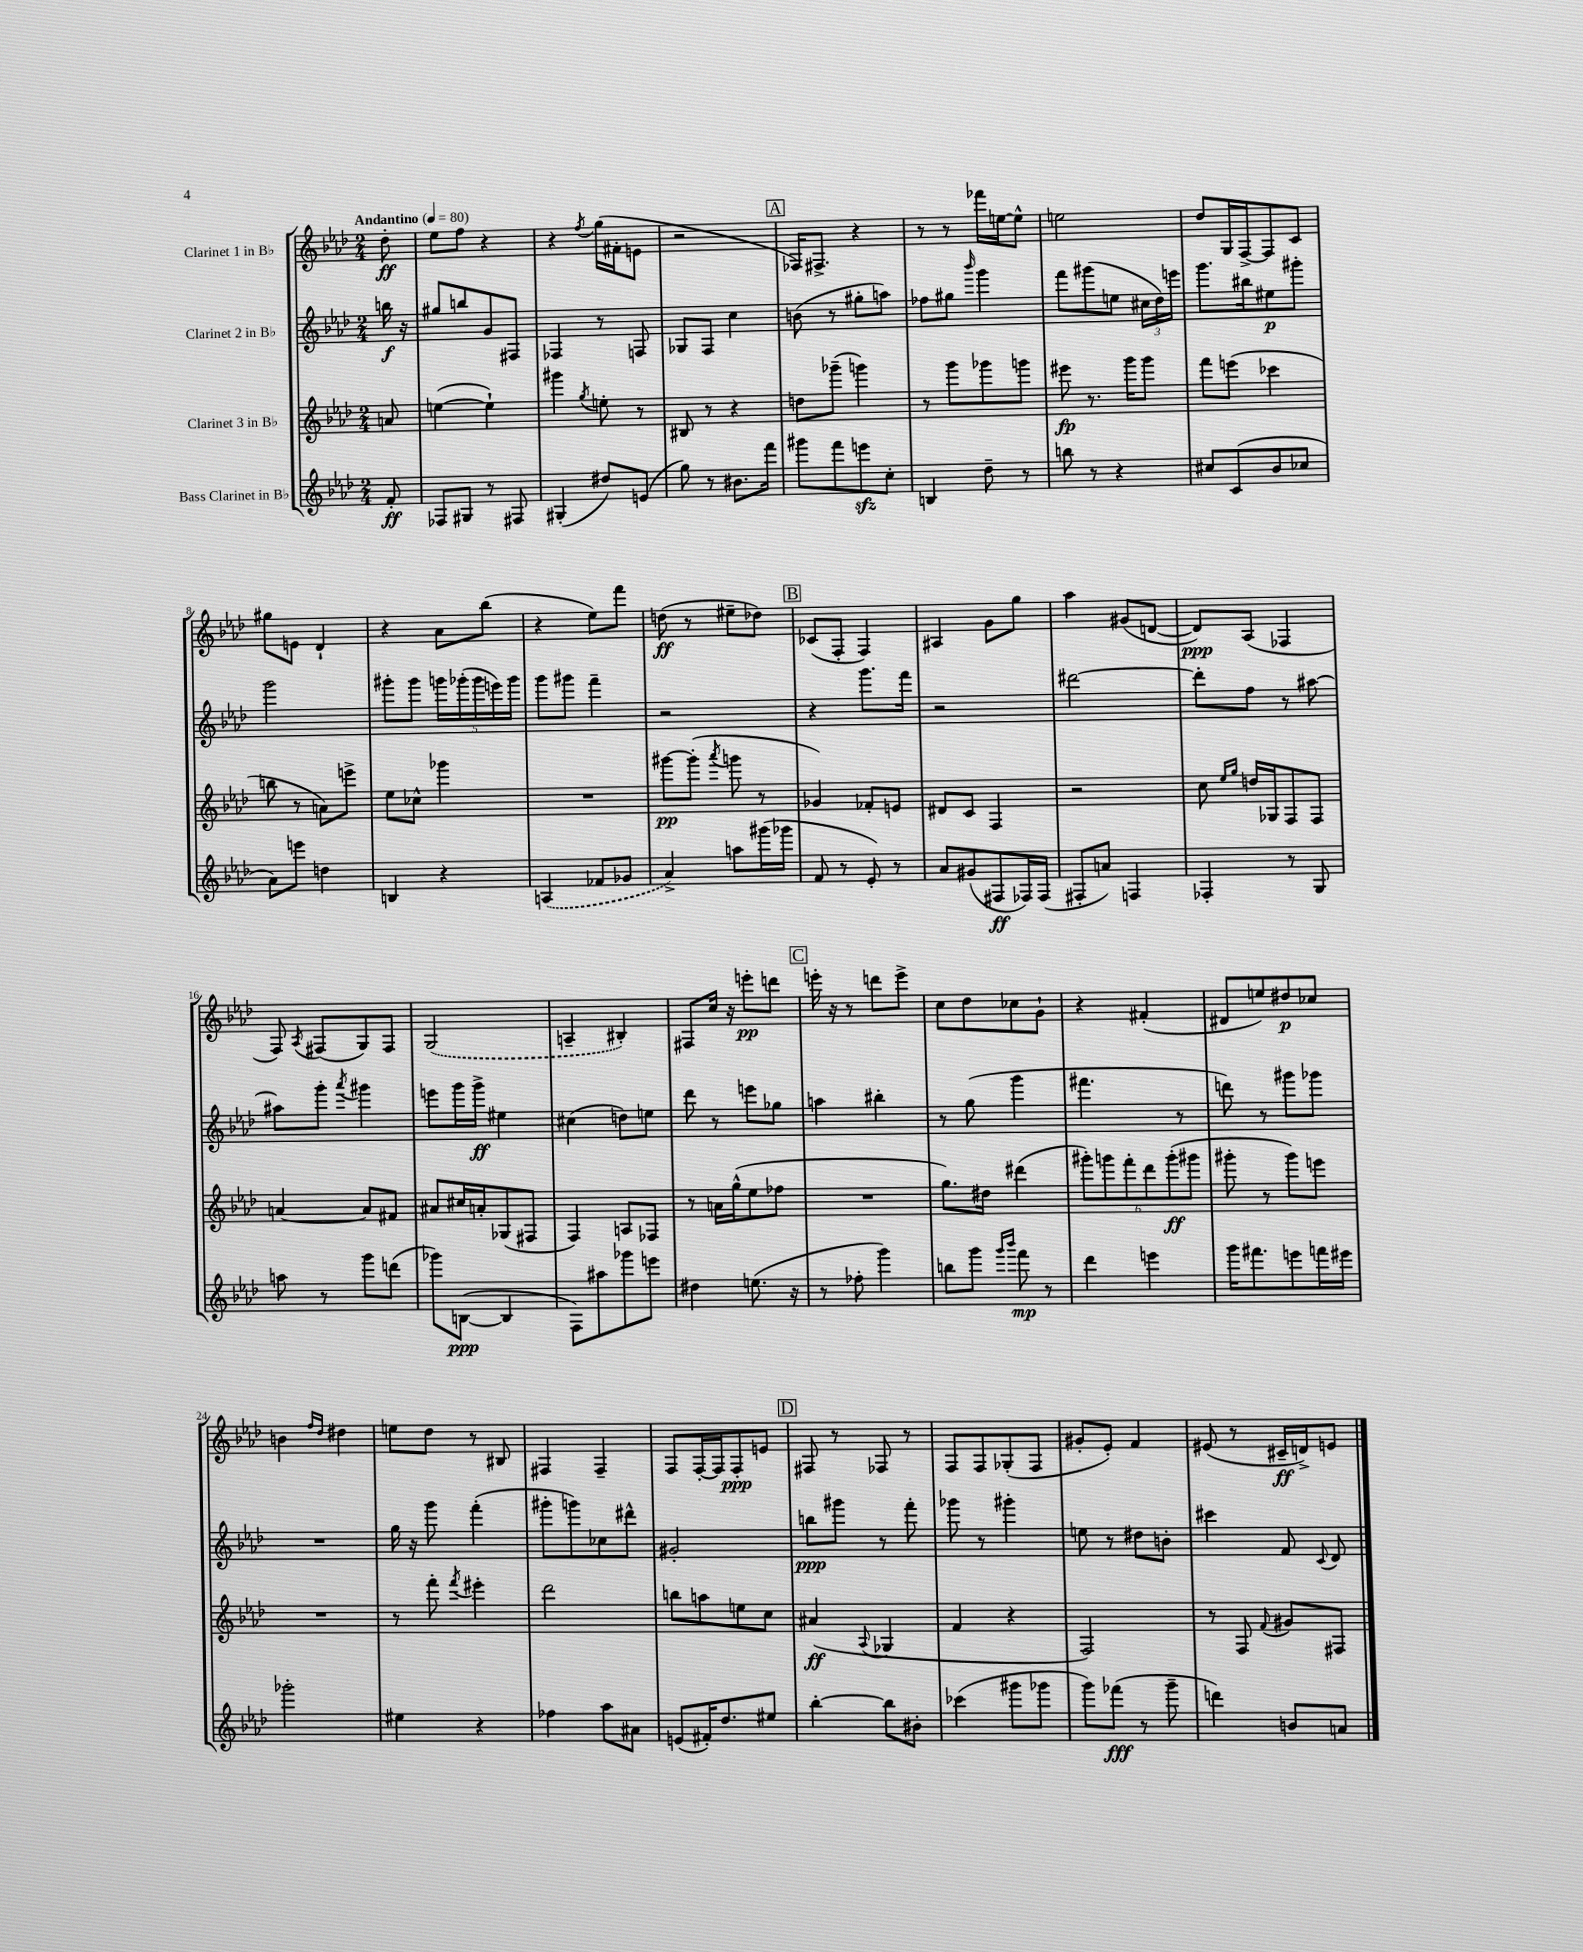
<<
\new StaffGroup <<
\new Staff = "s0" \with { instrumentName = "Clarinet 1 in Bb" } {
    \clef treble \key aes \major \numericTimeSignature \time 2/4 \partial 8 \tempo "Andantino" 4 = 80
    \autoBeamOff des''8-.\ff |
    ees''8[ f''8] r4 |
    r4 \acciaccatura { f''8 } g''16[( fis'16-. e'8] |
    r2 |
    \mark \markup { \box "A" } fes16[) fis8.]-> r4 |
    r8 r8 fes'''16[ e''16~ e''8]-^ |
    e''2 |
    des''8[ g16 f16~-> f8 c'8] |
    gis''8[ e'8] des'4-! |
    r4 aes'8[ bes''8]( |
    r4 ees''8[) f'''8] |
    d''8\ff( r8 eis''8[-- des''8]) |
    \mark \markup { \box "B" } ces'8[( f8]-. f4) |
    ais4 g'8[ g''8] |
    aes''4 gis'8[( d'8]~ |
    d'8[\ppp) aes8]( fes4 |
    f8) \acciaccatura { aes8 } fis8[( g8) fis8] |
    \once \slurDashed g2( |
    a4-- bis4-.) |
    fis8[ c''16] r16 e'''8[-.\pp d'''8] |
    \mark \markup { \box "C" } e'''16-. r16 r8 d'''8[ e'''8]-> |
    c''8[ des''8 ces''8 g'8]-! |
    r4 fis'4-.( |
    dis'8[ e''8) dis''8\p ces''8] |
    b'4 \grace { f''16[ des''16] } dis''4 |
    e''8[ des''8] r8 bis8 |
    fis4 fis4-- |
    f8[ f16~-. f16 f8-.\ppp e'8] |
    \mark \markup { \box "D" } fis8 r8 fes8 r8 |
    f8[ f8 ges8-.( f8] |
    gis'8[-. ees'8]-.) f'4 |
    eis'8( r8 cis'16[--\ff d'16->) e'8] \bar "|." |
}
\new Staff = "s1" \with { instrumentName = "Clarinet 2 in Bb" } {
    \clef treble \key aes \major \numericTimeSignature \time 2/4 \partial 8
    \autoBeamOff b''16\f r16 |
    gis''8[ b''8 g'8 fis8] |
    fes4 r8 f8 |
    ges8[ f8] c''4 |
    \mark \markup { \box "A" } b'8( r8 gis''8[-. a''8]) |
    fes''8[ gis''8] \grace { bes'''16 } g'''4 |
    f'''8[ gis'''8( e''8] \tuplet 3/2 { cis''16[ des''16) e'''16] } |
    g'''8.[ bis''16 eis''8\p gis'''8]-. |
    g'''2 |
    gis'''8[-. gis'''8] \tuplet 5/4 { g'''16[ ges'''16-.( ges'''16 e'''16) ges'''16] } |
    g'''8[ gis'''8] f'''4-- |
    r2 |
    \mark \markup { \box "B" } r4 g'''8.[ f'''16] |
    r2 |
    dis'''2~ |
    dis'''8[-. f''8] r8 ais''8~ |
    ais''8[ g'''8]-. \acciaccatura { aes'''8 } gis'''4 |
    e'''8[ g'''16 g'''16]->\ff eis''4 |
    cis''4( d''8[) e''8] |
    des'''8 r8 e'''8[ ges''8] |
    \mark \markup { \box "C" } a''4 bis''4-. |
    r8 g''8( g'''4 |
    fis'''4. r8 |
    d'''8) r8 gis'''8[ ges'''8] |
    R2 |
    g''16 r16 g'''8 f'''4-.( |
    gis'''8[-. g'''8) ces''8 dis'''8]-^ |
    gis'2-. |
    \mark \markup { \box "D" } b''8[\ppp gis'''8] r8 f'''8-. |
    ges'''8 r8 gis'''4-. |
    e''8 r8 dis''8[ b'8]-. |
    cis'''4 f'8 \appoggiatura { c'8 } des'8 \bar "|." |
}
\new Staff = "s2" \with { instrumentName = "Clarinet 3 in Bb" } {
    \clef treble \key aes \major \numericTimeSignature \time 2/4 \partial 8
    \autoBeamOff a'8 |
    e''4~( e''4-!) |
    gis'''4 \acciaccatura { g''8 } e''8-. r8 |
    bis8 r8 r4 |
    \mark \markup { \box "A" } d''8[ ges'''8]--( g'''4) |
    r8 g'''8[ ges'''8 g'''8] |
    eis'''8\fp r8. g'''16[ g'''8] |
    f'''8[ e'''8]( ces'''4 |
    b''8 r8 a'8[) e'''8]-> |
    ees''8[ ces''8]-^ ges'''4 |
    R2 |
    gis'''8[~\pp gis'''8]-.( \acciaccatura { aes'''8 } g'''8 r8 |
    \mark \markup { \box "B" } ges'4) fes'8[-. e'8] |
    dis'8[ c'8] f4 |
    r2 |
    c''8 \grace { ees''16[ g''16] } d''16[ ges16 f8 f8] |
    a'4~ a'8[ fis'8] |
    ais'8[ cis''16 a'16-. ges8( fis8] |
    f4) a8[ fes8] |
    r8 a'16[ g''16-^( ees''8 fes''8] |
    \mark \markup { \box "C" } R2 |
    g''8.[) dis''16] dis'''4( |
    \tuplet 6/4 { gis'''8[-.) g'''8 f'''8-. des'''8 g'''8-.\ff( gis'''8] } |
    gis'''8-. r8 gis'''8[) e'''8] |
    R2 |
    r8 f'''8-. \acciaccatura { f'''8 } eis'''4-. |
    des'''2 |
    b''8[ a''8 e''8 c''8] |
    \mark \markup { \box "D" } ais'4\ff( \appoggiatura { aes8 } ges4 |
    f'4 r4 |
    f2) |
    r8 f8 \appoggiatura { f'8 } gis'8[ fis8] \bar "|." |
}
\new Staff = "s3" \with { instrumentName = "Bass Clarinet in Bb" } {
    \clef treble \key aes \major \numericTimeSignature \time 2/4 \partial 8
    \autoBeamOff f'8-.\ff |
    fes8[ gis8] r8 fis8 |
    gis4-.( dis''8[) e'8]( |
    g''8) r8 bis'8.[ f'''16] |
    \mark \markup { \box "A" } gis'''8[ f'''8 e'''8\sfz c''8]-. |
    b4 des''8-- r8 |
    b''8 r8 r4 |
    cis''8[ c'8( bes'8 ces''8] |
    aes'8[) e'''8] d''4 |
    b4 r4 |
    \once \slurDashed a4( fes'8[ ges'8] |
    aes'4->) a''8[ gis'''16( ges'''16] |
    \mark \markup { \box "B" } f'8 r8 ees'8-.) r8 |
    aes'8[ gis'8( fis8\ff fes16) fes16]( |
    fis8[-. a'8]) f4 |
    fes4-. r8 g8 |
    a''8 r8 g'''8[ d'''8]( |
    ges'''8[) b8]~\ppp( b4 |
    f8[) ais''8 ges'''8 e'''8] |
    dis''4 e''8.( r16 |
    \mark \markup { \box "C" } r8 fes''8-. g'''4) |
    b''8[ g'''8] \grace { g'''16[ bes'''16] } f'''8\mp r8 |
    des'''4 e'''4 |
    g'''16[ fis'''8. e'''8 f'''16 eis'''16] |
    ges'''2-. |
    eis''4 r4 |
    fes''4 aes''8[ ais'8] |
    e'8[( fis'16-.) des''8. eis''8] |
    \mark \markup { \box "D" } bes''4~-. bes''8[ bis'8]-. |
    ces'''4( gis'''8[ ges'''8] |
    g'''8[) fes'''8]\fff( r8 g'''8-- |
    d'''4) b'8[ a'8] \bar "|." |
}
>>
>>
